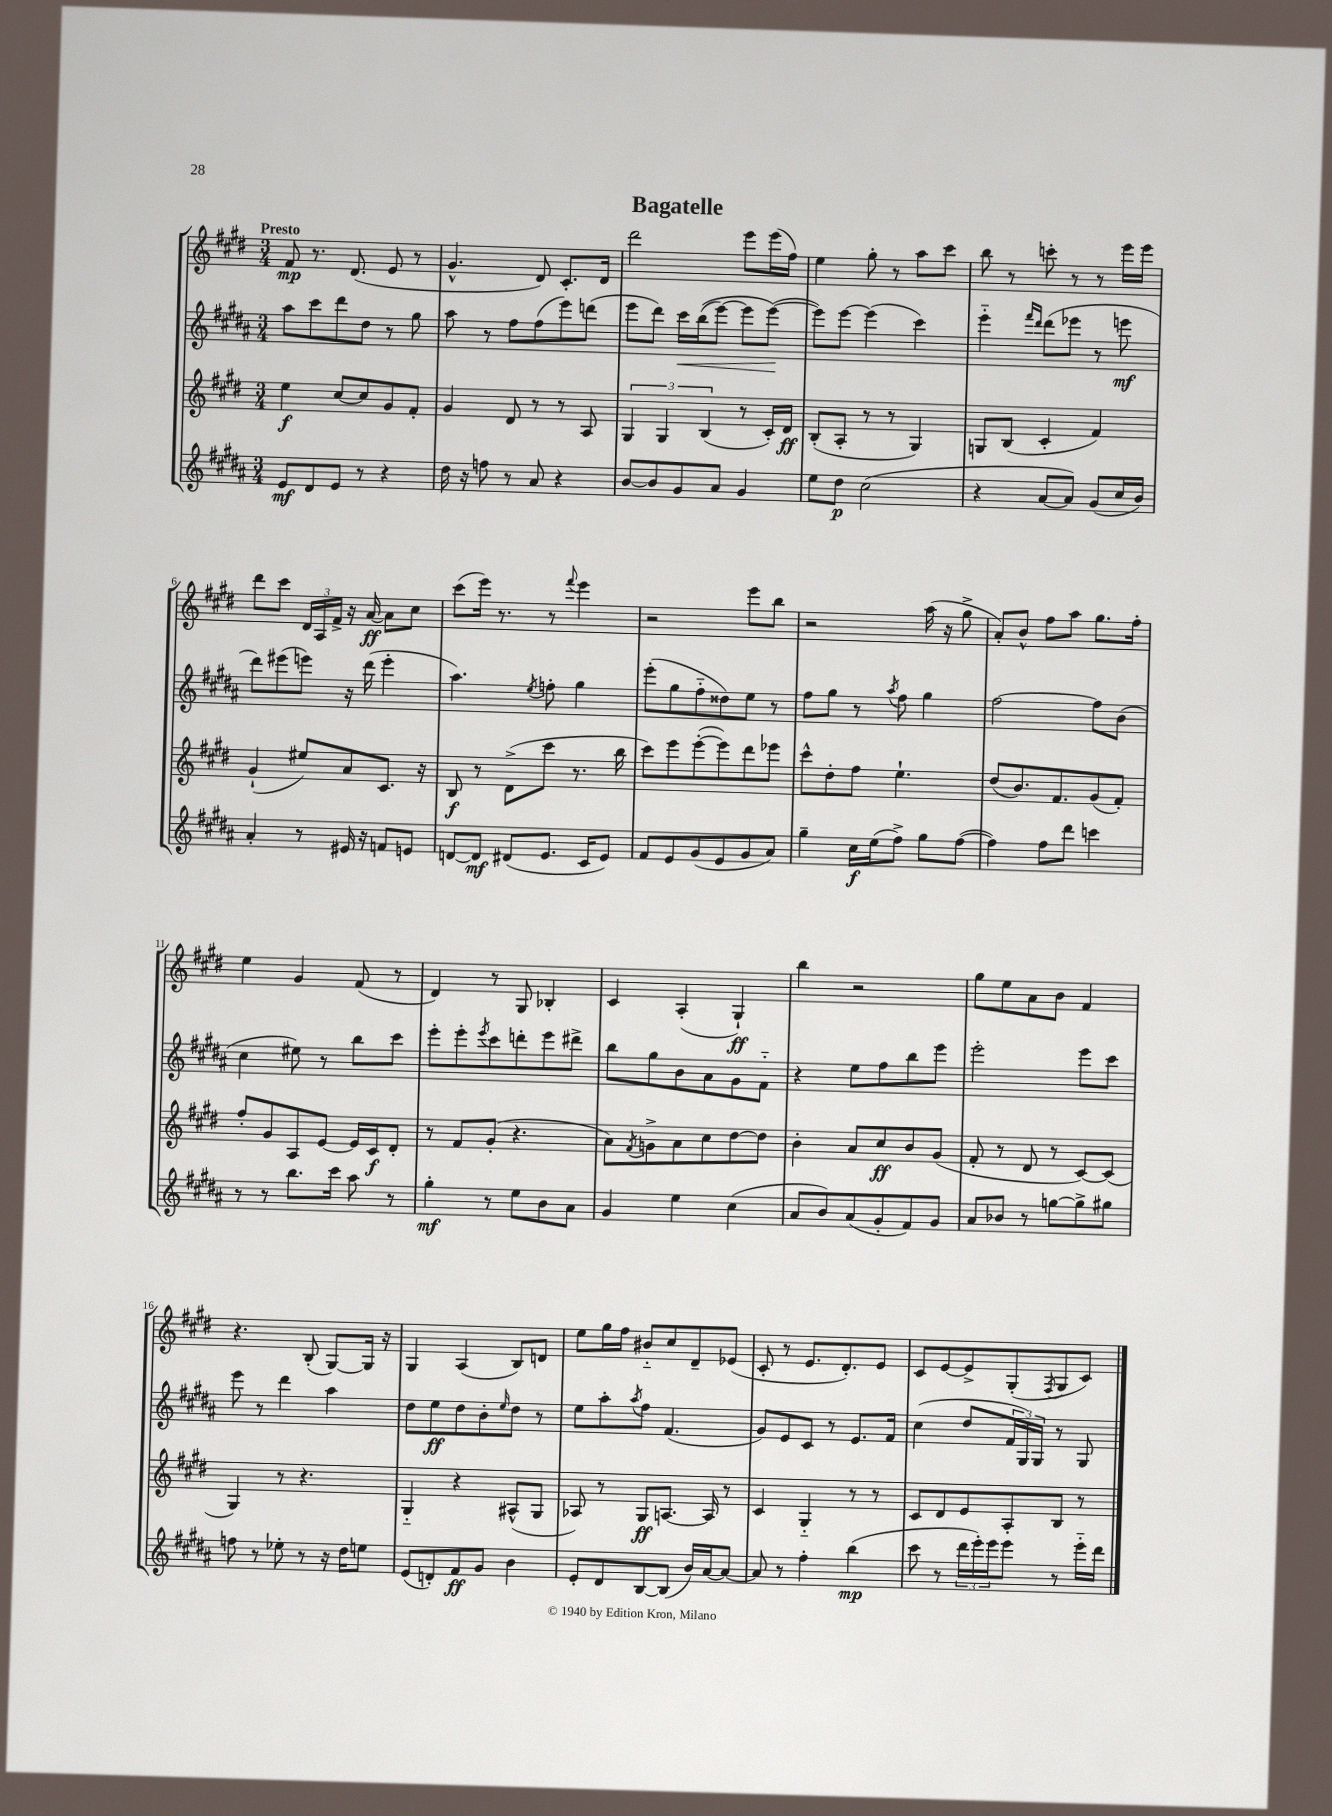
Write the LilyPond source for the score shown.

\header { title = "Bagatelle" }
<<
\new StaffGroup <<
\new Staff = "s0" {
    \clef treble \key e \major \numericTimeSignature \time 3/4 \tempo "Presto"
    fis'8\mp r8. dis'8.( e'8 r8 |
    gis'4.-^ dis'8) cis'8.-. dis'16 |
    dis'''2 e'''8 e'''16( fis''16) |
    e''4 gis''8-. r8 a''8 cis'''8 |
    b''8 r8 c'''8-. r8 r8 e'''16 e'''16 |
    dis'''8 cis'''8 \tuplet 3/2 { dis'16 a16 fis'16-> } r16 a'16~\ff a'8 cis''8 |
    cis'''8( e'''16) r8. r8 \appoggiatura { fis'''8 } e'''4 |
    r2 e'''8 b''8 |
    r2 a''16( r16 gis''8-> |
    a'8-.) b'8-^ fis''8 a''8 gis''8. fis''16-. |
    e''4 gis'4 fis'8( r8 |
    dis'4) r8 gis8 bes4-. |
    cis'4 a4-.( gis4-!\ff) |
    b''4 r2 |
    gis''8 e''8 a'8 b'8 fis'4 |
    r4. b8-.( gis8~) gis16 r16 |
    gis4 a4( b8) d'8 |
    e''8 gis''16 fis''16 bis'8-_ cis''8 dis'8-- ees'8( |
    cis'8-. r8 e'8. dis'8.-.) e'8 |
    cis'8 e'8~ e'8-> gis8-.( \acciaccatura { fis8 } gis8 cis'8) \bar "|." |
}
\new Staff = "s1" {
    \clef treble \key b \major \numericTimeSignature \time 3/4
    ais''8 cis'''8 dis'''8 dis''8 r8 gis''8 |
    ais''8 r8 fis''8 fis''8( e'''8) d'''8( |
    e'''8 dis'''8) cis'''16\< b''16(\( e'''8~) e'''8 e'''8~\!(\) |
    e'''8) e'''8~ e'''4( cis'''4) |
    e'''4-_ \grace { fis'''16 dis'''16 } dis'''8( ees'''8 r8 e'''8\mf |
    dis'''8) eis'''8( e'''8) r16 dis'''16( e'''4-. |
    ais''4.) \acciaccatura { e''8 } f''8-. gis''4 |
    e'''8-.( gis''8 fis''8-_ disis''8) e''8 r8 |
    fis''8 gis''8 r8 \acciaccatura { ais''8 } fis''8 gis''4 |
    fis''2~ fis''8 b'8( |
    cis''4 eis''8) r8 b''8 cis'''8 |
    e'''8-. e'''8-. \acciaccatura { e'''8 } cis'''8 d'''8-. e'''8 dis'''8-> |
    b''8 gis''8 b'8 ais'8 gis'8 fis'8-_ |
    r4 e''8 fis''8 b''8 e'''8 |
    e'''2-. e'''8 cis'''8 |
    e'''8 r8 dis'''4 ais''4 |
    dis''8 e''8\ff dis''8 b'8-. \grace { e''16 } dis''8 r8 |
    e''8 ais''8-. \acciaccatura { ais''8 } fis''8 fis'4.( |
    gis'8) e'8 cis'8 r8 e'8. fis'16 |
    cis''4( dis''8 \tuplet 3/2 { fis'16 gis16) gis16 } r8 gis8 \bar "|." |
}
\new Staff = "s2" {
    \clef treble \key e \major \numericTimeSignature \time 3/4
    e''4\f cis''8~ cis''8 gis'8 fis'8-. |
    gis'4 dis'8 r8 r8 a8 |
    \tuplet 3/2 { gis4 gis4 b4( } r8 cis'16-.) dis'16\ff |
    b8-.( a8-. r8 r8 gis4) |
    g8 b8( cis'4-. fis'4) |
    gis'4-!( eis''8) a'8 cis'8. r16 |
    b8\f r8 dis'8->( cis'''8 r8. b''16 |
    cis'''8) e'''8 e'''8~-.( e'''8) dis'''8 ees'''8 |
    cis'''8-^ dis''8-. fis''8 e''4.-! |
    dis''8( b'8.) fis'8. gis'8( fis'8-.) |
    fis''8-. gis'8 a8 e'8~ e'16 cis'16\f dis'8-. |
    r8 fis'8 gis'8-.( r4. |
    a'8) \acciaccatura { fis'8 } g'8-> a'8 cis''8 dis''8~ dis''8 |
    b'4-. a'8 cis''8\ff b'8 gis'8( |
    fis'8-. r8 dis'8 r8 cis'8~) cis'8( |
    gis4) r8 r4. |
    gis4-_ r4 ais8-^( gis8 |
    aes8) r8 gis8\ff a8.~ a16 r8 |
    cis'4 gis4-_ r8 r8 |
    cis'8 dis'8 e'8 a8-. b8 r8 \bar "|." |
}
\new Staff = "s3" {
    \clef treble \key b \major \numericTimeSignature \time 3/4
    e'8\mf dis'8 e'8 r8 r4 |
    dis''16 r16 f''8 r8 ais'8 r4 |
    b'8~ b'8 gis'8 ais'8 gis'4 |
    e''8 dis''8\p cis''2( |
    r4 ais'8~ ais'8) gis'8( cis''16 b'16) |
    ais'4-. r8 eis'16 r16 f'8 e'8 |
    d'8~ d'8\mf dis'8( e'8. cis'16 e'8) |
    fis'8 e'8 gis'8( e'8 gis'8 ais'8) |
    gis''4-- cis''16\f e''16( fis''8->) gis''8 fis''8~( |
    fis''4) fis''8 dis'''8 c'''4 |
    r8 r8 b''8. cis'''16 ais''8 r8 |
    gis''4-.\mf r8 e''8 b'8 ais'8 |
    gis'4 e''4 cis''4( |
    ais'8 b'8) ais'8( gis'8-. fis'8) gis'8 |
    ais'8 bes'8 r8 g''8~ g''8-> gis''8 |
    f''8 r8 ees''8-. r8 r16 dis''16 e''8 |
    e'8( d'8-.) fis'8\ff gis'8 b'4 |
    e'8-. dis'8 b8~ b8( b'16) ais'16~ ais'8~ |
    ais'8 r8 fis''4-. b''4\mp( |
    cis'''8 r8 \tuplet 3/2 { dis'''16 e'''16-.) e'''16 } e'''8 r8 e'''16-_ dis'''16 \bar "|." |
}
>>
>>
